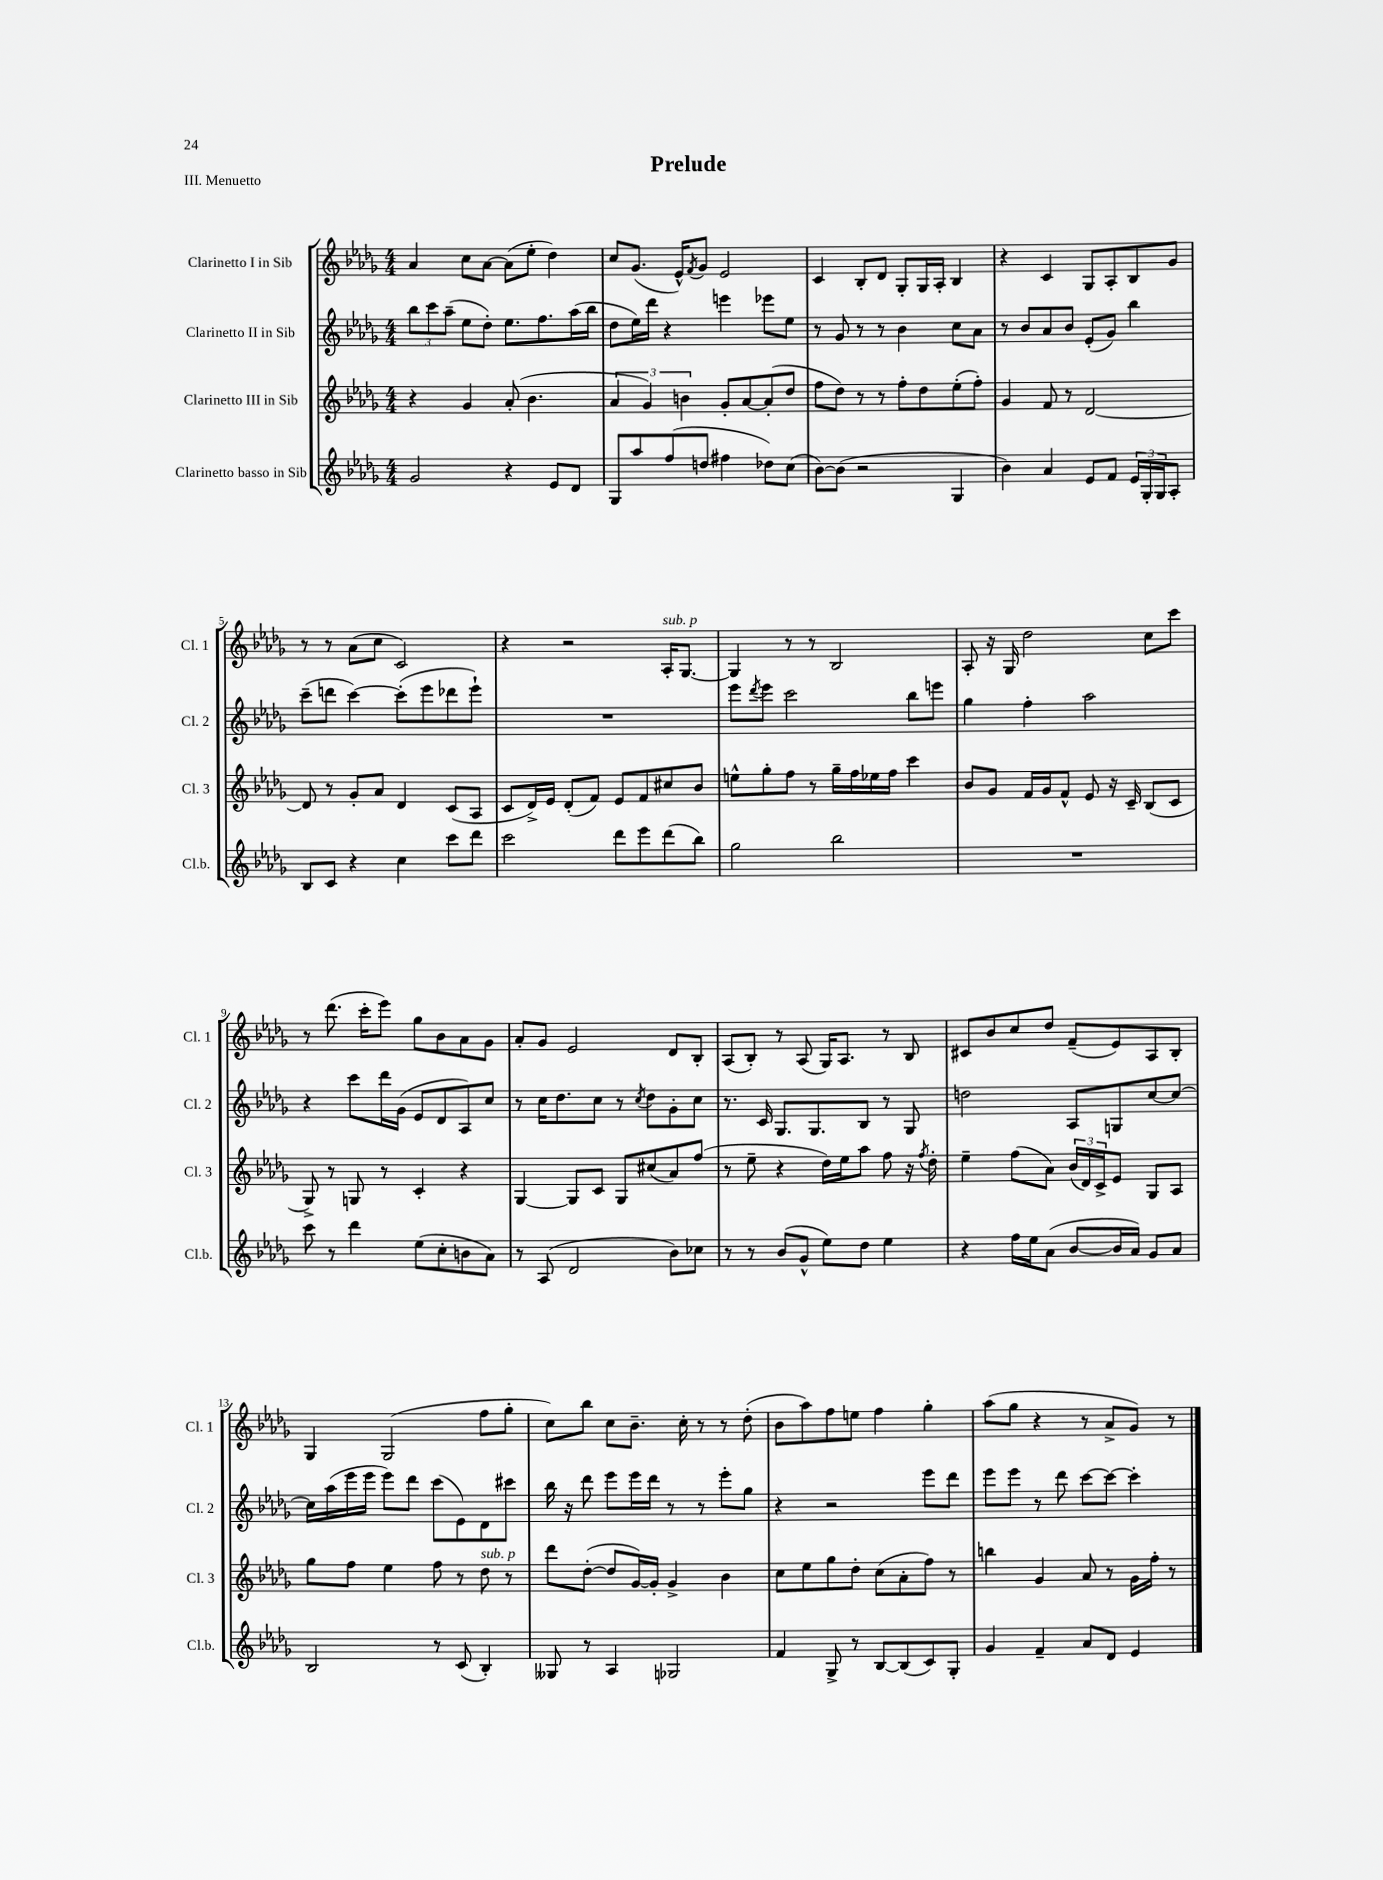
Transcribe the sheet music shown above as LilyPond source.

\header { title = "Prelude" piece = "III. Menuetto" }
<<
\new StaffGroup <<
\new Staff = "s0" \with { instrumentName = "Clarinetto I in Sib" shortInstrumentName = "Cl. 1" } {
    \clef treble \key des \major \numericTimeSignature \time 4/4
    aes'4 c''8 aes'8~ aes'8( ees''8-. des''4) |
    c''8 ges'8.( ees'16-^) \acciaccatura { f'8 } ges'8 ees'2 |
    c'4 bes8-. des'8 ges8-. ges16 aes16-. bes4 |
    r4 c'4 ges8 aes8-. bes8 ges'8 |
    r8 r8 aes'8( c''8 c'2) |
    r4 r2 aes16-.^\markup { \italic "sub. p" } ges8.~ |
    ges4 r8 r8 bes2 |
    aes8-. r16 ges16 des''2 c''8 c'''8 |
    r8 des'''8.( c'''16-. ees'''8) ges''8 bes'8 aes'8 ges'8 |
    aes'8-. ges'8 ees'2 des'8 bes8-. |
    aes8( bes8-.) r8 aes8( ges16) aes8. r8 bes8 |
    cis'8 bes'8 c''8 des''8 f'8--( ees'8) aes8 bes8-. |
    ges4 ges2( f''8 ges''8-. |
    c''8) bes''8 c''8 bes'8.-- c''16-. r8 r8 des''8-.( |
    bes'8 aes''8) f''8 e''8 f''4 ges''4-. |
    aes''8( ges''8 r4 r8 aes'8-> ges'8) r8 \bar "|." |
}
\new Staff = "s1" \with { instrumentName = "Clarinetto II in Sib" shortInstrumentName = "Cl. 2" } {
    \clef treble \key des \major \numericTimeSignature \time 4/4
    \tuplet 3/2 { bes''8 c'''8 aes''8--( } ees''8 des''8-.) ees''8. f''8. aes''16( bes''16 |
    des''8 ees''16) des'''16 r4 e'''4 ees'''8 ees''8 |
    r8 ges'8 r8 r8 bes'4 c''8 aes'8 |
    r8 bes'8 aes'8 bes'8 ees'8-.( ges'8) bes''4 |
    c'''8--( d'''8 c'''4~) c'''8-.( ees'''8 des'''8 ees'''8-!) |
    R1 |
    ees'''8 \acciaccatura { des'''8 } ees'''8 c'''2 bes''8 e'''8 |
    ges''4 f''4-. aes''2 |
    r4 c'''8 des'''16 ges'16( ees'8 des'8 aes8) c''8 |
    r8 c''16 des''8. c''8 r8 \acciaccatura { c''8 } des''8 ges'8-. c''8 |
    r8. c'16 ges8. ges8. bes8 r8 ges8 |
    d''2 aes8 g8 c''8~ c''8~ |
    c''16 aes''16( ees'''16 ees'''16 ees'''8) des'''8 c'''8( ees'8) des'8 cis'''8 |
    bes''16 r16 des'''8 ees'''8 ees'''16 des'''16 r8 r8 ees'''8-. ges''8 |
    r4 r2 ees'''8 des'''8 |
    ees'''8 ees'''8 r8 des'''8 c'''8~ c'''8~ c'''4-. \bar "|." |
}
\new Staff = "s2" \with { instrumentName = "Clarinetto III in Sib" shortInstrumentName = "Cl. 3" } {
    \clef treble \key des \major \numericTimeSignature \time 4/4
    r4 ges'4 aes'8-.( bes'4. |
    \tuplet 3/2 { aes'4 ges'4) b'4 } ges'8-. aes'8~ aes'8-.( des''8 |
    f''8 des''8) r8 r8 f''8-. des''8 ees''8-.( f''8-.) |
    ges'4 f'8 r8 des'2~ |
    des'8 r8 ges'8-. aes'8 des'4 c'8( aes8 |
    c'8 des'16->) ees'16 des'8-.( f'8) ees'8 f'8 cis''8 bes'8 |
    e''8-^ ges''8-. f''8 r8 ges''16-- f''16 ees''16 f''16 c'''4 |
    bes'8 ges'8 f'16 ges'16 f'8-^ ees'8 r16 c'16-- bes8( c'8 |
    ges8->) r8 g8 r8 c'4-. r4 |
    ges4~ ges8 c'8 ges8 cis''8( aes'8) f''8( |
    r8 ees''8-- r4 des''16) ees''16 aes''8 f''8 r16 \acciaccatura { f''8 } des''16-. |
    ees''4-- f''8( aes'8) \tuplet 3/2 { bes'16( des'16) c'16-> } ees'8 ges8 aes8 |
    ges''8 f''8 ees''4 f''8 r8 des''8^\markup { \italic "sub. p" } r8 |
    des'''8 des''8~-.( des''8 ges'16~) ges'16-. ges'4-> bes'4 |
    c''8 ees''8 ges''8 des''8-. c''8( aes'8-. f''8) r8 |
    b''4 ges'4 aes'8 r8 ges'16 f''16-. r8 \bar "|." |
}
\new Staff = "s3" \with { instrumentName = "Clarinetto basso in Sib" shortInstrumentName = "Cl.b." } {
    \clef treble \key des \major \numericTimeSignature \time 4/4
    ges'2 r4 ees'8 des'8 |
    ges8 aes''8 f''8( d''8 fis''4 des''8) c''8( |
    bes'8~) bes'8( r2 ges4 |
    bes'4) aes'4 ees'8 f'8 \tuplet 3/2 { ees'16 ges16-. ges16 } aes8-. |
    bes8 c'8 r4 c''4 c'''8 des'''8 |
    c'''2 des'''8 ees'''8 des'''8( bes''8) |
    ges''2 bes''2 |
    R1 |
    c'''8 r8 des'''4 ees''8( c''8-. b'8 aes'8) |
    r8 aes8( des'2 bes'8) ces''8 |
    r8 r8 bes'8( ges'8-^ ees''8) des''8 ees''4 |
    r4 f''16 ees''16 aes'8( bes'8~ bes'16 aes'16) ges'8 aes'8 |
    bes2 r8 c'8( bes4-.) |
    geses8 r8 aes4 ges2 |
    f'4 ges8-> r8 bes8~ bes8( c'8) ges8-. |
    ges'4 f'4-- aes'8 des'8 ees'4 \bar "|." |
}
>>
>>
